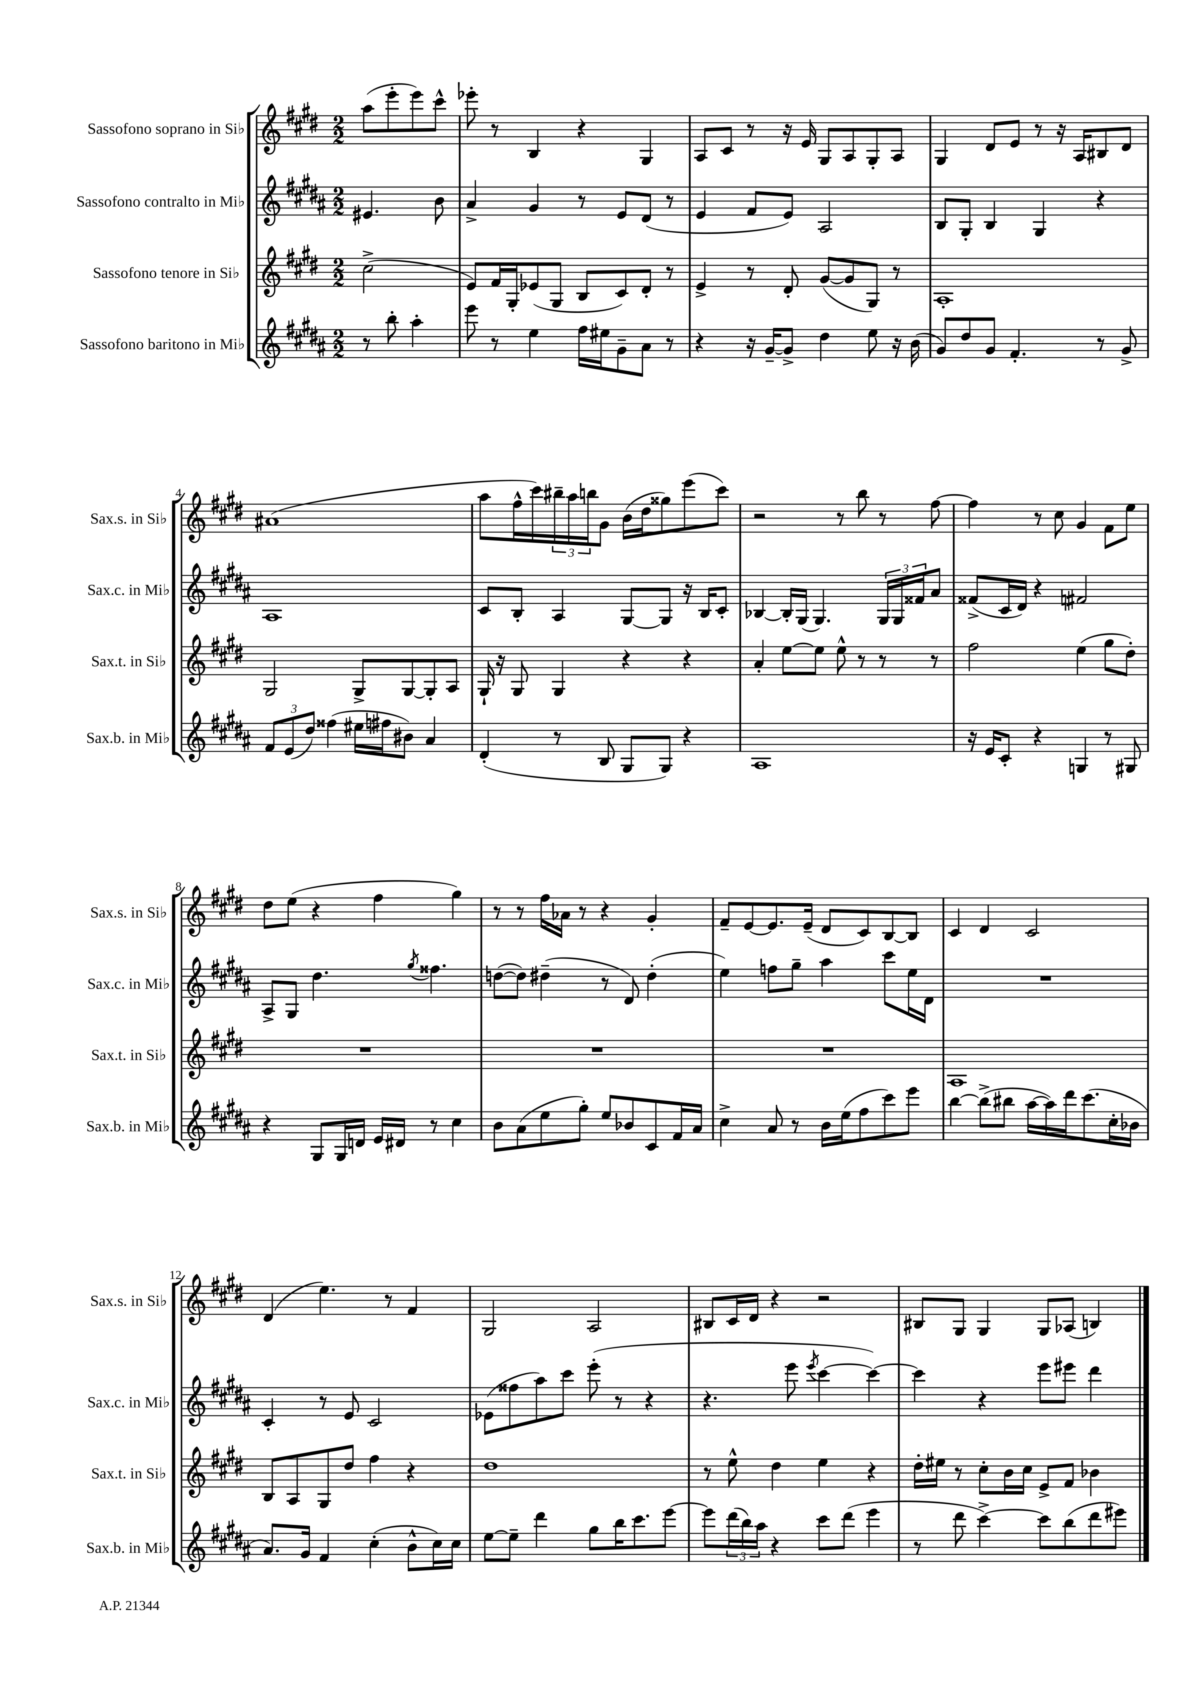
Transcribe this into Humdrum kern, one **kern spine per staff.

**kern	**kern	**kern	**kern
*staff4	*staff3	*staff2	*staff1
*clefG2	*clefG2	*clefG2	*clefG2
*k[f#c#g#d#a#]	*k[f#c#g#d#]	*k[f#c#g#d#a#]	*k[f#c#g#d#]
*M2/2	*M2/2	*M2/2	*M2/2
8r	(2cc#^	4.e#	(8aa
8bb'	.	.	8eee'
4aa#'	.	.	8eee)
.	.	8b	8ccc#^^
=	=	=	=
8eee	8e)	4a#^	8eee-'
8r	16f#	.	8r
.	16G#'	.	.
4ee	(8e-	4g#	4B
.	8G#	.	.
16ff#	8B	8r	4r
16ee#	.	.	.
8g#~	8c#)	8e	.
8a#	8d#'	(8d#	4G#
8r	8r	8r	.
=	=	=	=
4r	4e^	4e	8A
.	.	.	8c#
16r	8r	8f#	8r
[16g#~	.	.	.
8g#^]	8d#'	8e)	16r
.	.	.	16e
4dd#	([8g#	2A#	8G#
.	8g#]	.	8A
8ee	8G#)	.	8G#'
16r	8r	.	8A
(16b	.	.	.
=	=	=	=
8g#)	1A'	8B	4G#
8dd#	.	8G#'	.
8g#	.	4B	8d#
4.f#'	.	.	8e
.	.	4G#	8r
.	.	.	16r
.	.	.	16A
8r	.	4r	8B#
8g#^	.	.	8d#
=	=	=	=
12f#	2G#	1A#	(1a#
(12e	.	.	.
12dd#)	.	.	.
(4ff##	.	.	.
16ee#	8G#^	.	.
16ff#	.	.	.
8b#)	[8G#	.	.
4a#	8G#']	.	.
.	8A	.	.
=	=	=	=
(4d#'	16G#`	8c#	8aa
.	16r	.	.
.	8G#	8B'	16ff#^^
.	.	.	16ccc#)
8r	4G#	4A#	24bb#~
.	.	.	24aa
.	.	.	24bb
8B	.	.	8g#
8G#	4r	[8G#	(16b
.	.	.	16dd#
8G#)	.	8G#]	8gg##)
4r	4r	16r	(8eee
.	.	16B	.
.	.	8c#'	8ccc#)
=	=	=	=
1A#	4a'	[4B-	2r
.	[8ee	16B-']	.
.	.	(16G#	.
.	8ee]	4.G#)	.
.	8ee^^	.	8r
.	8r	.	8bb
.	8r	24G#	8r
.	.	24G#	.
.	.	24f##	.
.	8r	8a#	[8ff#
=	=	=	=
16r	2ff#	(8f##^	4ff#]
16e	.	.	.
8c#'	.	16c#	.
.	.	16d#)	.
4r	.	4r	8r
.	.	.	8cc#
4G	(4ee	2f#	4g#
8r	8gg#	.	8f#
8G#	8dd#')	.	8ee
=	=	=	=
4r	1r	8A#^	8dd#
.	.	8G#	(8ee
8G#	.	4.dd#	4r
16G#	.	.	.
16d	.	.	.
16e	.	.	4ff#
16d#	.	.	.
.	.	8qgg#	.
8r	.	4.ff##	.
4cc#	.	.	4gg#)
=	=	=	=
8b	1r	([8dd	8r
(8a#	.	8dd])	8r
8ee	.	(4dd#~	16ff#
.	.	.	16a-
8gg#')	.	.	8r
8ee	.	8r	4r
8b-	.	8d#)	.
8c#	.	(4dd#'	4g#'
16f#	.	.	.
16a#	.	.	.
=	=	=	=
4cc#^	1r	4ee)	8f#~
.	.	.	[8e
8a#	.	8ff	8.e]
8r	.	8gg#~	.
.	.	.	(16e~
16b	.	4aa#	8d#
(16ee	.	.	.
8ff#	.	.	8c#)
8ccc#)	.	8ccc#	[8B
8eee	.	16ee	8B]
.	.	16d#	.
=	=	=	=
[4bb	1A	1r	4c#
(8bb^]	.	.	4d#
8bb#	.	.	.
[16aa#	.	.	2c#
16aa#])	.	.	.
16ddd#	.	.	.
(8.ccc#	.	.	.
16cc#'	.	.	.
16b-	.	.	.
=	=	=	=
8.a#)	8B	4c#'	(4d#
.	8A	.	.
16g#	.	.	.
4f#	8G#	8r	4.ee)
.	8dd#	8e	.
(4cc#'	4ff#	2c#	.
.	.	.	8r
8b^^	4r	.	4f#
16cc#)	.	.	.
16cc#	.	.	.
=	=	=	=
[8ee	1dd#	(8e-	2G#
8ee~]	.	8ff##	.
4ddd#	.	8aa#)	.
.	.	8ccc#	.
8gg#	.	(8eee'	2A
16bb	.	8r	.
8.ccc#	.	.	.
.	.	4r	.
[8eee	.	.	.
=	=	=	=
8eee]	8r	4.r	8B#
(24ddd#	8ee^^	.	16c#
24bb)	.	.	.
.	.	.	16d#
24aa#	.	.	.
4r	4dd#	.	4r
.	.	8eee	.
.	.	8qeee	.
8ccc#	4ee	[4ccc#	2r
(8ddd#	.	.	.
4eee	4r	4ccc#_)	.
=	=	=	=
8r	16dd#'	4ccc#]	8B#
.	16ee#	.	.
8ddd#	8r	.	8G#
[4ccc#^)	8cc#'	4r	4G#
.	16b	.	.
.	16cc#	.	.
8ccc#]	8e^	8eee	8G#
(8bb	8f#	8eee#	(8A-
8ddd#	4b-	4ddd#	4B)
8eee#)	.	.	.
==	==	==	==
*-	*-	*-	*-
